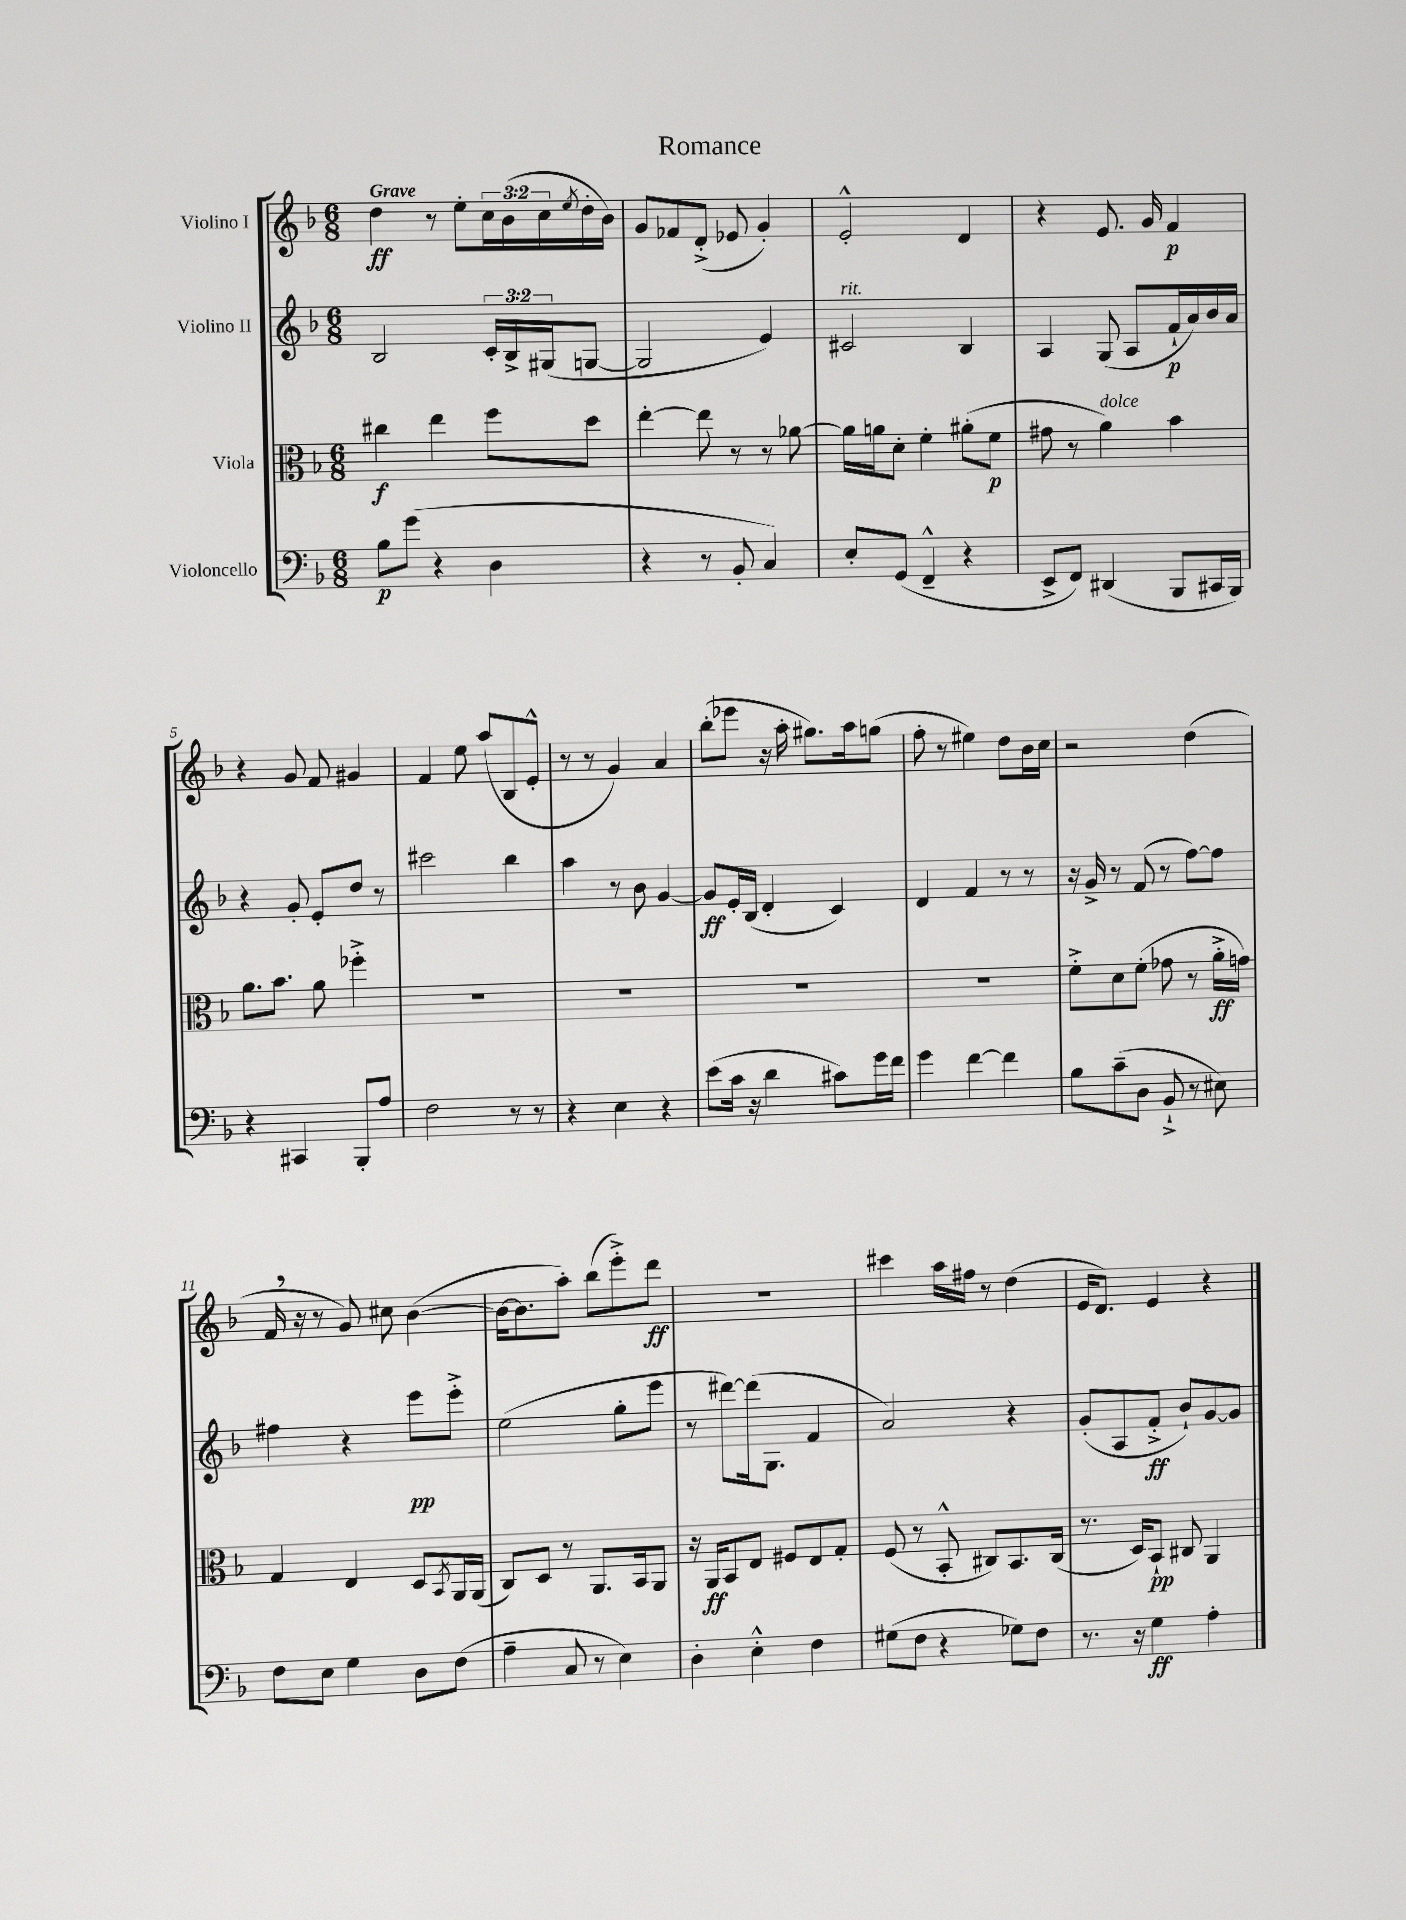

**kern	**kern	**kern	**kern
*staff4	*staff3	*staff2	*staff1
*clefF4	*clefC3	*clefG2	*clefG2
*k[b-]	*k[b-]	*k[b-]	*k[b-]
*M6/8	*M6/8	*M6/8	*M6/8
8B-	4cc#	2B-	4dd
(8g	.	.	.
4r	4ee	.	8r
.	.	.	8ee'
4D	8ff	24c'	24cc
.	.	24B-^	(24b-
.	.	(24G#	24cc
.	.	.	8qee
.	8dd	[8G	16dd'
.	.	.	16b-)
=	=	=	=
4r	[4ee'	2G]	8g
.	.	.	8f-
8r	8ee]	.	(8d'^
8BB-'	8r	.	8e-
4C)	8r	4e)	4g')
.	[8a-	.	.
=	=	=	=
8E'	16a-]	2c#	2e'^^
.	16a	.	.
(8GG	8d'	.	.
4FF~^^	4f'	.	.
4r	(8a#'	4B-	4d
.	8f	.	.
=	=	=	=
8EE^	8g#	4A	4r
8FF)	8r	.	.
(4DD#	4a)	(8G	8.e
.	.	8A	.
.	.	.	16g
8BBB-	4b-	16f`	4f
.	.	16a)	.
16CC#	.	16b-	.
16BBB-)	.	16a	.
=	=	=	=
4r	8.a	4r	4r
.	8.b-	.	.
4CC#	.	8g'	8g
.	8a	8e'	8f
8BBB-'	4ff-'^	8dd	4g#
8A	.	8r	.
=	=	=	=
2F	2.r	2ccc#	4f
.	.	.	8ee
.	.	.	(8aa
8r	.	4bb-	8B-
8r	.	.	8e'^^
=	=	=	=
4r	2.r	4aa	8r
.	.	.	8r
4E	.	8r	4g)
.	.	8b-	.
4r	.	[4g	4a
=	=	=	=
(8e	2.r	8g]	(8bb-'
16c	.	16e'	8eee-
16r	.	(16B-	.
4d	.	4d'	16r
.	.	.	16aa'
.	.	.	8.gg#)
8c#)	.	4c)	.
.	.	.	16aa
16g	.	.	(8gg
16f	.	.	.
=	=	=	=
4g	2.r	4d	8ff'
.	.	.	8r
[4f	.	4f	4ee#)
4f]	.	8r	8dd
.	.	8r	16b-
.	.	.	16cc
=	=	=	=
8B-	8f'^	16r	2r
.	.	16g^	.
(8c~	8d	8r	.
8D	(8f'	(8f	.
8BB-`^	8g-	8r	.
8r	8r	[8ff)	(4dd
8E#)	16a'^	8ff]	.
.	16g)	.	.
=	=	=	=
8F	4G	4ff#	16f
.	.	.	16r
8E	.	.	8r
4G	4E	4r	8g)
.	.	.	8cc#
8D	8D	8eee	([4b-
.	8qBB-	.	.
(8F	16AA	8eee'^	.
.	(16AA	.	.
=	=	=	=
4A~	8C)	(2ee	16b-_
.	.	.	8.b-]
.	8D	.	.
8C	8r	.	8aa')
8r	8.AA	.	(8bb-
4E)	.	8gg'	8eee'^)
.	16BB-	.	.
.	8AA	8eee	8ddd
=	=	=	=
4D'	16r	8r	2.r
.	16AA	.	.
.	8BB-	[8ddd#)	.
4E'^^	8E	(16ddd#]	.
.	.	8.G	.
.	8F#	.	.
4F	8E	4f	.
.	8G'	.	.
=	=	=	=
(8G#	(8F	2a)	4ccc#
8F	8r	.	.
4r	8BB-'^^	.	16aa
.	.	.	16ff#
.	8C#)	.	8r
8G-)	8.BB-	4r	(4dd
8F	.	.	.
.	(16C#	.	.
=	=	=	=
8.r	8.r	(8g'	16e
.	.	.	8.d)
.	.	8A	.
16r	16D)	.	.
4G	8BB-`	8f'^	4e
.	8C#	8b-`)	.
4A'	4AA	[8g	4r
.	.	8g]	.
==	==	==	==
*-	*-	*-	*-
